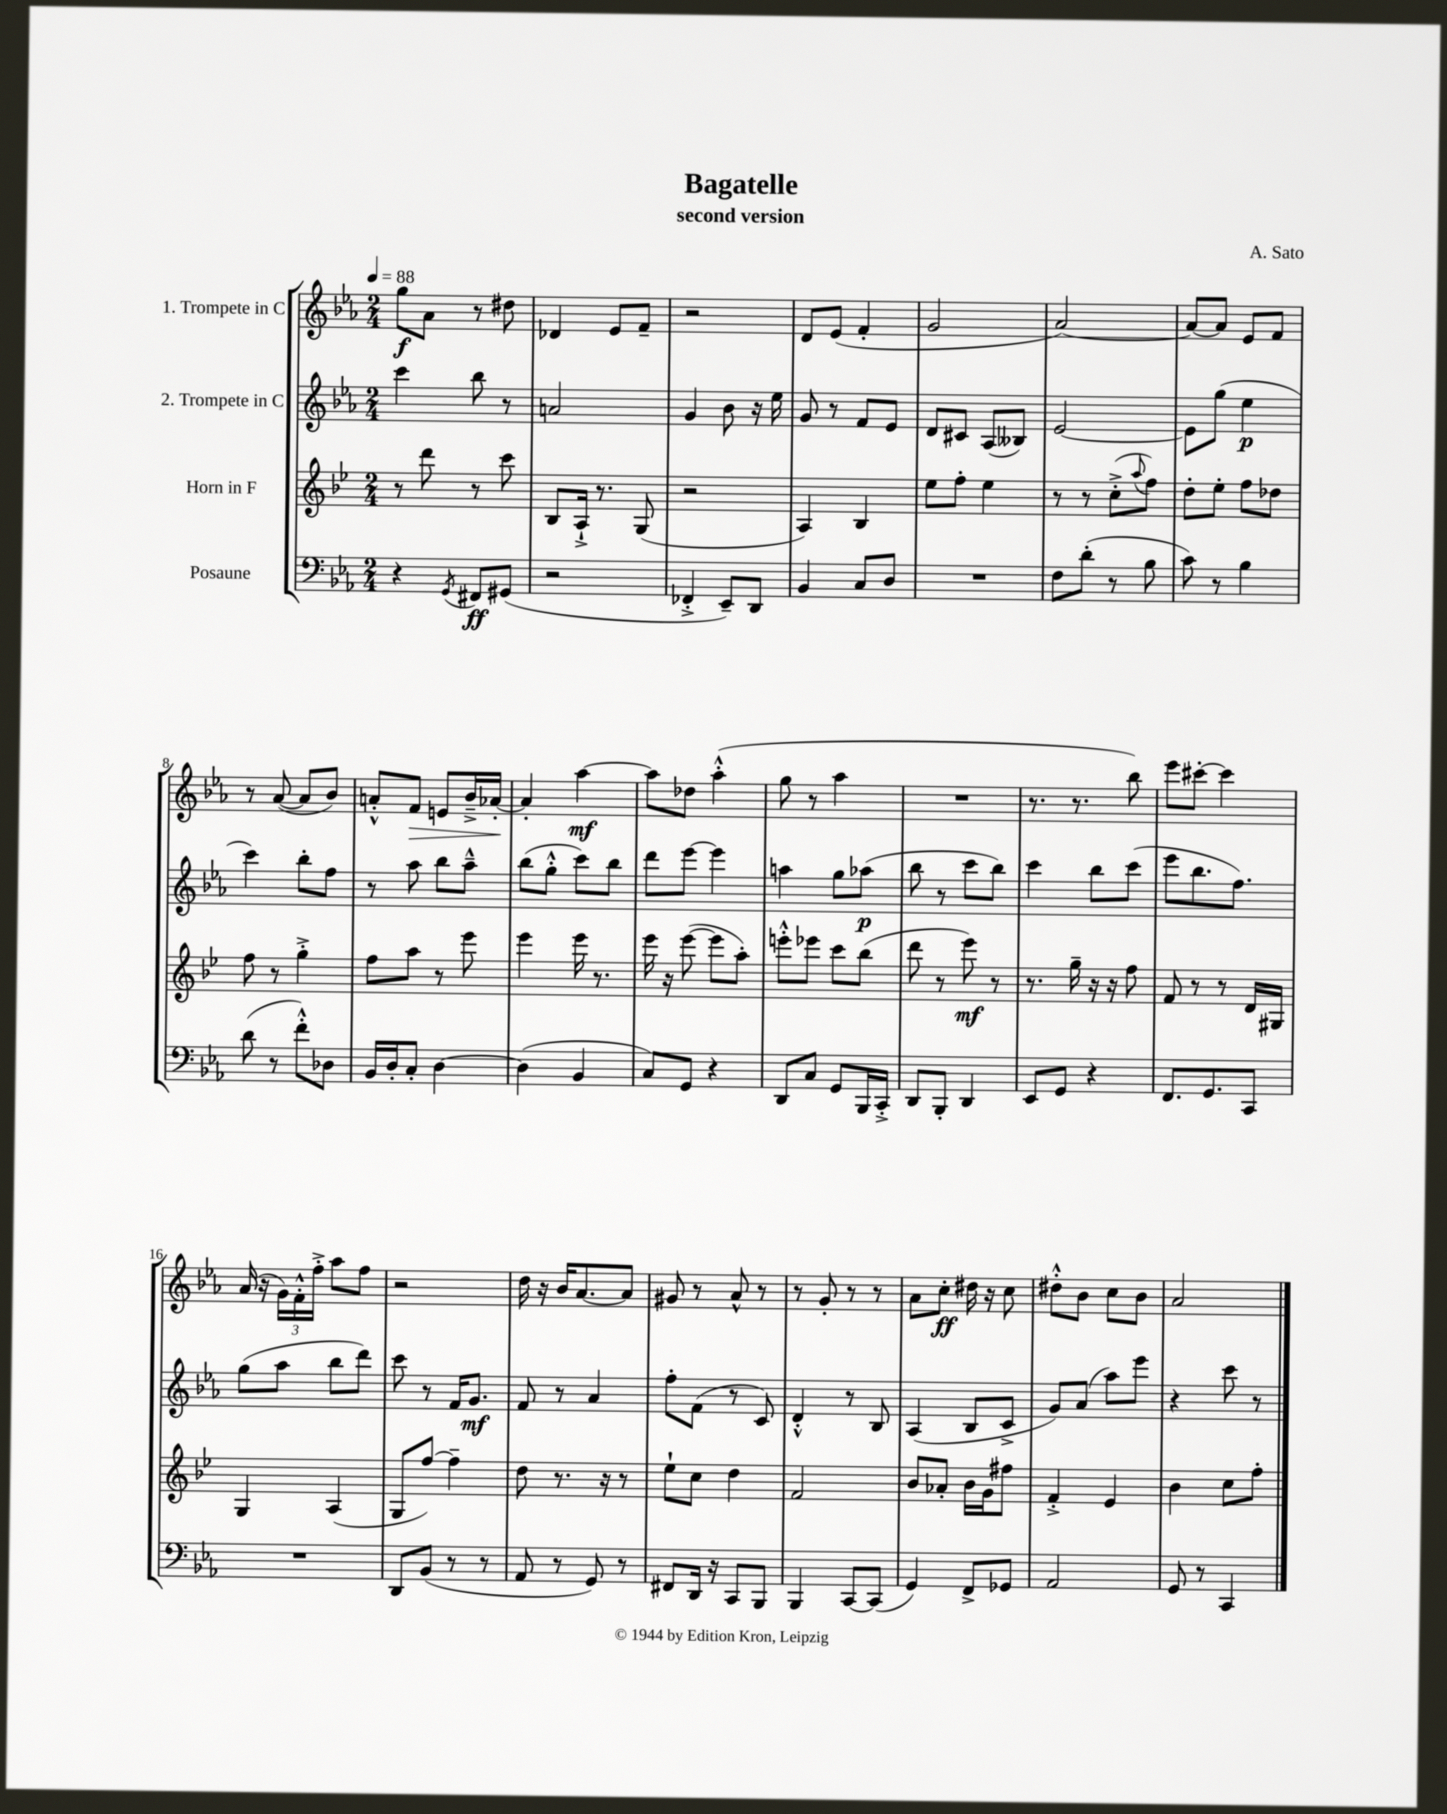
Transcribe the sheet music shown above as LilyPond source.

\header { title = "Bagatelle" composer = "A. Sato" subtitle = "second version" }
<<
\new StaffGroup <<
\new Staff = "s0" \with { instrumentName = "1. Trompete in C" } {
    \clef treble \key ees \major \numericTimeSignature \time 2/4 \tempo 4 = 88
    g''8\f aes'8 r8 dis''8 |
    des'4 ees'8 f'8-- |
    r2 |
    d'8 ees'8( f'4-. |
    g'2 |
    aes'2~) |
    aes'8~ aes'8 ees'8 f'8 |
    r8 aes'8~( aes'8 bes'8) |
    a'8-.-^ f'8\> e'8 bes'16---> aes'16~-.\! |
    aes'4-. aes''4~\mf |
    aes''8 des''8 aes''4-.-^( |
    g''8 r8 aes''4 |
    R2 |
    r8. r8. bes''8) |
    ees'''8 cis'''8~-. cis'''4 |
    aes'16( r16 \tuplet 3/2 { g'16) f'16-.-^ f''16-.-> } aes''8 f''8 |
    r2 |
    d''16 r16 bes'16 aes'8.~ aes'8 |
    gis'8 r8 aes'8-^ r8 |
    r8 g'8-. r8 r8 |
    aes'8 c''8-.\ff dis''16 r16 c''8 |
    dis''8-.-^ bes'8 c''8 bes'8 |
    aes'2 \bar "|." |
}
\new Staff = "s1" \with { instrumentName = "2. Trompete in C" } {
    \clef treble \key ees \major \numericTimeSignature \time 2/4
    c'''4 bes''8 r8 |
    a'2 |
    g'4 bes'8 r16 ees''16 |
    g'8 r8 f'8 ees'8 |
    d'8 cis'8 aes8( beses8) |
    ees'2~ |
    ees'8 g''8( ees''4\p |
    c'''4) bes''8-. f''8 |
    r8 aes''8 bes''8 aes''8---^ |
    bes''8( g''8-.-^ c'''8) bes''8 |
    d'''8 ees'''8~ ees'''4 |
    a''4 g''8 aes''8\p( |
    bes''8 r8 c'''8 bes''8) |
    c'''4 bes''8 c'''8( |
    ees'''8 bes''8. f''8.) |
    g''8( aes''8 bes''8 d'''8) |
    c'''8 r8 f'16 g'8.\mf |
    f'8 r8 aes'4 |
    f''8-. f'8( r8 c'8) |
    d'4-.-^ r8 bes8 |
    aes4( bes8 c'8-> |
    g'8) aes'8( aes''8) ees'''8 |
    r4 c'''8 r8 \bar "|." |
}
\new Staff = "s2" \with { instrumentName = "Horn in F" } {
    \clef treble \key bes \major \numericTimeSignature \time 2/4
    r8 d'''8 r8 c'''8 |
    bes8 a16-!-> r8. g8( |
    r2 |
    a4) bes4 |
    ees''8 f''8-. ees''4 |
    r8 r8 c''8-.->( \appoggiatura { a''8 } f''8) |
    d''8-. ees''8-. f''8 des''8 |
    f''8 r8 g''4-.-> |
    f''8 a''8 r8 ees'''8 |
    ees'''4 ees'''16 r8. |
    ees'''16 r16 ees'''8~( ees'''8 a''8-.) |
    e'''8-.-^ ees'''8 c'''8 bes''8( |
    d'''8 r8 ees'''8\mf) r8 |
    r8. g''16-- r16 r16 f''8 |
    f'8 r8 r8 d'16 gis16 |
    g4 a4( |
    g8 f''8~) f''4-- |
    d''8 r8. r16 r8 |
    ees''8-! c''8 d''4 |
    f'2 |
    bes'8 aes'8-. bes'16 g'16 fis''8 |
    f'4-.-> ees'4 |
    bes'4 c''8 f''8-. \bar "|." |
}
\new Staff = "s3" \with { instrumentName = "Posaune" } {
    \clef bass \key ees \major \numericTimeSignature \time 2/4
    r4 \acciaccatura { g,8 } fis,8\ff gis,8( |
    r2 |
    fes,4-.-> ees,8--) d,8 |
    bes,4 c8 d8 |
    R2 |
    f8 d'8-.( r8 bes8 |
    c'8) r8 bes4 |
    d'8( r8 f'8-.-^) des8 |
    bes,16 d16-. c8-. d4~ |
    d4( bes,4 |
    c8) g,8 r4 |
    d,8 c8 g,8 bes,,16 c,16-.-> |
    d,8 bes,,8-. d,4 |
    ees,8 g,8 r4 |
    f,8. g,8. c,8 |
    R2 |
    d,8 bes,8( r8 r8 |
    aes,8 r8 g,8) r8 |
    fis,8 d,16 r16 c,8 bes,,8 |
    bes,,4 c,8~ c,8( |
    g,4) f,8-> ges,8 |
    aes,2 |
    g,8 r8 c,4 \bar "|." |
}
>>
>>
